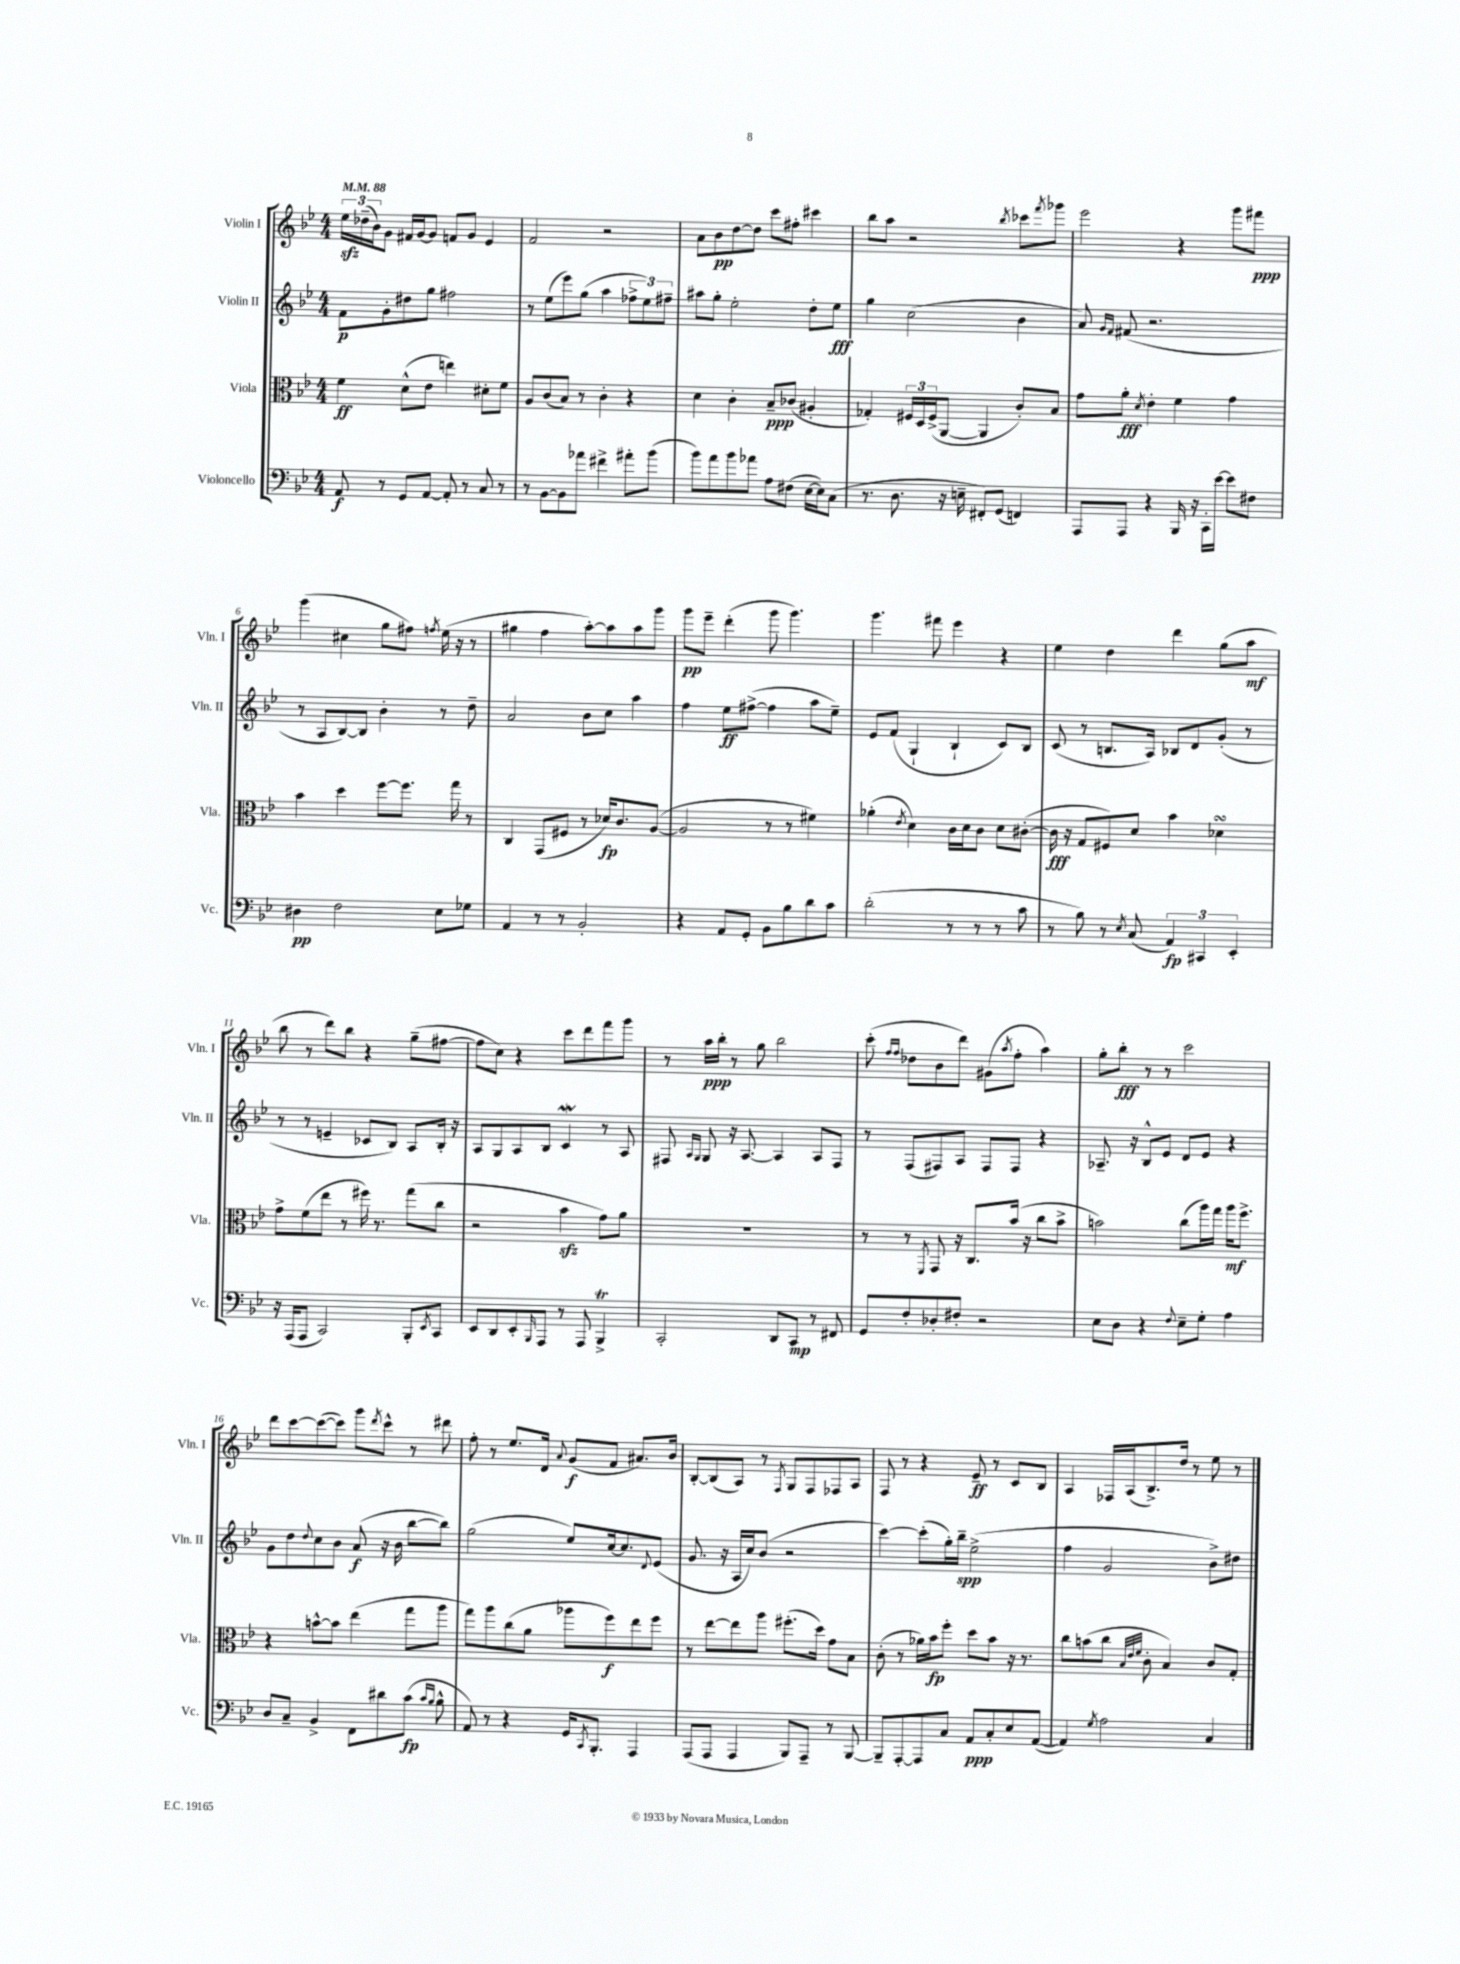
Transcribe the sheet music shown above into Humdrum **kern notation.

**kern	**dynam	**kern	**dynam	**kern	**dynam	**kern	**dynam
*part4	*part4	*part3	*part3	*part2	*part2	*part1	*part1
*staff4	*staff4	*staff3	*staff3	*staff2	*staff2	*staff1	*staff1
*I"Violoncello	*	*I"Viola	*	*I"Violin II	*	*I"Violin I	*
*I'Vc.	*	*I'Vla.	*	*I'Vln. II	*	*I'Vln. I	*
*clefF4	*	*clefC3	*	*clefG2	*	*clefG2	*
*k[b-e-]	*	*k[b-e-]	*	*k[b-e-]	*	*k[b-e-]	*
*M4/4	*	*M4/4	*	*M4/4	*	*M4/4	*
*MM88	*	*MM88	*	*MM88	*	*MM88	*
=1	=1	=1	=1	=1	=1	=1	=1
8AA/	f	4f\	ff	8f\L	p	24ee-zz\LL	.
.	.	.	.	.	.	(24dd-X~\	.
.	.	.	.	.	.	24b-\J)	.
8r	.	.	.	8g'\	.	8g\J	.
8GG/L	.	(8d^^\L	.	8dd#X\	.	16f#X/LL	.
.	.	.	.	.	.	[16g/J	.
[8AA/J	.	8e-\J	.	8gg\J	.	8g/J]	.
8AA'/]	.	4een\)	.	2ff#X\	.	8fn/L	.
8r	.	.	.	.	.	8g/J	.
8C/	.	8d#X'\L	.	.	.	4e-/	.
8r	.	8f\J	.	.	.	.	.
=2	=2	=2	=2	=2	=2	=2	=2
8r	.	8A/L	.	8r	.	2f/	.
[8BB-\L	.	(8c/	.	(8ee-\L	.	.	.
8BB-\]	.	8B-/J)	.	8eee-\)	.	.	.
8a-X\J	.	8r	.	(8gg\J	.	.	.
4f#X^\	.	4c'\	.	4aa\	.	2r	.
8a#X'\L	.	4r	.	12ff-X^\L	.	.	.
.	.	.	.	12ee-\)	.	.	.
(8b-\J	.	.	.	.	.	.	.
.	.	.	.	12ff#X~\J	.	.	.
=3	=3	=3	=3	=3	=3	=3	=3
8b-\L)	.	4d\	.	8aa#X\L	.	8a\L	.
8a\	.	.	.	8gg'\J	.	8b-\	pp
8b-\	.	4c'\	.	2ee-'\	.	[8dd\	.
8a-X\J	.	.	.	.	.	8dd\J]	.
8A\L	.	8B-~/L	ppp	.	.	8ccc\L	.
(8F#X\J	.	(8c-X/J	.	.	.	8ff#X'\J	.
[16E-\LL	.	4A#X'/	.	8dd'\L	.	4ccc#X\	.
16E-\J])	.	.	.	.	.	.	.
(8C\J	.	.	.	8ee-\J	fff	.	.
=4	=4	=4	=4	=4	=4	=4	=4
8.r	.	4G-X'/)	.	4gg\	.	8bb-\L	.
.	.	.	.	.	.	8aa\J	.
8.D\	.	.	.	.	.	.	.
.	.	24F#X/LL	.	(2cc\	.	2r	.
.	.	24D/	.	.	.	.	.
.	.	(24F#^/J	.	.	.	.	.
16r	.	[8AA/J	.	.	.	.	.
16En~\	.	.	.	.	.	.	.
8FF#X'/L)	.	4AA/]	.	.	.	.	.
(8GG/J	.	.	.	.	.	.	.
.	.	.	.	.	.	8qbb-/	.
4FFn/)	.	8c'/L)	.	4b-\	.	8ccc-X\L	.
.	.	.	.	.	.	8qfff/	.
.	.	8B-/J	.	.	.	8ggg-X\J	.
=5	=5	=5	=5	=5	=5	=5	=5
8AAA/L	.	8g\L	.	8a/)	.	2eee-\	.
.	.	.	.	16qqg/LL	.	.	.
.	.	.	.	16qqf/JJ	.	.	.
8AAA/J	.	8a'\J	fff	(8f#X/	.	.	.
.	.	8qd/	.	.	.	.	.
4r	.	4e-'\	.	2.r	.	.	.
16BBB-/	.	4f\	.	.	.	4r	.
16r	.	.	.	.	.	.	.
16CC'\LL	.	.	.	.	.	.	.
[16e-\JJ	.	.	.	.	.	.	.
8e-\L]	.	4g\	.	.	.	8ggg\L	.
8F#X\J	.	.	.	.	.	8fff#X\J	ppp
!!LO:LB:g=z
=6	=6	=6	=6	=6	=6	=6	=6
4D#X\	pp	4b-\	.	8r	.	(4ggg\	.
.	.	.	.	8A/L	.	.	.
2F\	.	4dd\	.	[8B-/)	.	4cc#X\	.
.	.	.	.	8B-/J]	.	.	.
.	.	[8ff\L	.	4b-'\	.	8gg\L	.
.	.	8.ff\J]	.	.	.	8ff#X\J)	.
.	.	.	.	.	.	8qffn/	.
8E-\L	.	.	.	8r	.	(16ee-\	.
.	.	16gg\	.	.	.	16r	.
8G-X\J	.	8r	.	8dd~\	.	8r	.
=7	=7	=7	=7	=7	=7	=7	=7
4AA/	.	4C/	.	2a/	.	4gg#X\	.
8r	.	(8GG/L	.	.	.	4ff\	.
8r	.	8F#X/J	.	.	.	.	.
2BB-'/	.	8r	.	8b-\L	.	[8aa'\L)	.
.	.	16d-X/KL)	fp	8cc\J	.	8aa\]	.
.	.	8.c/	.	.	.	.	.
.	.	.	.	4aa\	.	8aa\	.
.	.	([8A/J	.	.	.	8ggg\J	.
=8	=8	=8	=8	=8	=8	=8	=8
4r	.	2A/]	.	4ff\	.	8ggg\L	pp
.	.	.	.	.	.	8eee-~\J	.
8AA/L	.	.	.	8ee-\L	ff	(4ddd'\	.
8GG'/J	.	.	.	([8ff#X^\J	.	.	.
8BB-\L	.	8r	.	4ff#\]	.	8ggg\	.
8B-\	.	8r	.	.	.	4.ggg\)	.
8d\	.	4f#X\)	.	8aa\L	.	.	.
8c\J	.	.	.	8ee-~\J)	.	.	.
=9	=9	=9	=9	=9	=9	=9	=9
(2d'\	.	(4a-X'\	.	8e-/L	.	4.ggg\	.
.	.	.	.	(8f/J	.	.	.
.	.	8qe-/	.	.	.	.	.
.	.	4d\)	.	4G`/	.	.	.
.	.	.	.	.	.	8fff#X\	.
8r	.	16c\LL	.	4B-`/	.	4eee-\	.
.	.	16d\J	.	.	.	.	.
8r	.	8c\J	.	.	.	.	.
8r	.	8d\L	.	8c/L)	.	4r	.
8c\	.	([8c#X'\J	.	8B-/J	.	.	.
=10	=10	=10	=10	=10	=10	=10	=10
8r	.	16c#\]	fff	(8c/	.	4ee-\	.
.	.	16r	.	.	.	.	.
8B-\)	.	8G/L	.	8r	.	.	.
8r	.	8F#X/)	.	8.Bn/L	.	4dd\	.
8qE-/	.	.	.	.	.	.	.
(8C/	.	8d/J	.	.	.	.	.
.	.	.	.	16A/Jk)	.	.	.
6AA/)	fp	4b-\	.	8B-X/L	.	4ddd\	.
.	.	.	.	8d/	.	.	.
6CC#X/	.	.	.	.	.	.	.
.	.	4d-XsSSs\	.	(8g'/J	.	(8gg\L	.
6EE-'/	.	.	.	.	.	.	.
.	.	.	.	8r	.	8aa\J	mf
!!LO:LB:g=z
=11	=11	=11	=11	=11	=11	=11	=11
16r	.	8g^\L	.	8r	.	8bb-\	.
(16AAA/KL	.	.	.	.	.	.	.
8AAA/J	.	(8f\	.	8r	.	8r	.
2CC/)	.	8ee-\J	.	4en~/	.	8ddd\L)	.
.	.	8r	.	.	.	8bb-\J	.
.	.	16ff#X\)	.	8c-X/L	.	4r	.
.	.	8.r	.	.	.	.	.
.	.	.	.	8B-/J)	.	.	.
8BBB-'/L	.	(8gg\L	.	8A/L	.	(8gg~\L	.
8qEE-/	.	.	.	.	.	.	.
8CC/J	.	8cc\J	.	16B-'/Jk	.	[8ff#X\J	.
.	.	.	.	16r	.	.	.
=12	=12	=12	=12	=12	=12	=12	=12
8EE-/L	.	2r	.	8A/L	.	8ff#\L]	.
8DD/	.	.	.	8G/	.	8cc\J)	.
8EE-'/	.	.	.	8A/	.	4r	.
16qqBBB-/	.	.	.	.	.	.	.
8AAA/J	.	.	.	8B-/J	.	.	.
8r	.	4b-zz\	.	4cW/	.	8ccc\L	.
8AAA/	.	.	.	.	.	8ddd\	.
4BBB-T^/	.	8g\L)	.	8r	.	8fff\	.
.	.	8a\J	.	8A/	.	8ggg\J	.
=13	=13	=13	=13	=13	=13	=13	=13
2CC'/	.	1r	.	8F#X/	.	8r	.
.	.	.	.	16qqA/LL	.	.	.
.	.	.	.	16qqG/JJ	.	.	.
.	.	.	.	8G/	.	16aa\LL	ppp
.	.	.	.	.	.	16bb-'\JJ	.
.	.	.	.	16r	.	8r	.
.	.	.	.	[8.A/	.	.	.
.	.	.	.	.	.	8gg\	.
8DD/L	.	.	.	4A/]	.	2bb-\	.
8CC/J	mp	.	.	.	.	.	.
8r	.	.	.	8A/L	.	.	.
8FF#X/	.	.	.	8F#/J	.	.	.
=14	=14	=14	=14	=14	=14	=14	=14
8GG/L	.	8r	.	8r	.	(8ccc'\	.
.	.	.	.	.	.	16qqff/LL	.
.	.	.	.	.	.	16qqff/JJ	.
8F'/	.	8r	.	(8F/L	.	8dd-X\L	.
.	.	8qFF/	.	.	.	.	.
8D-X'/	.	8GG/	.	8F#X/)	.	8b-\	.
8F#X'/J	.	16r	.	8A/J	.	8ddd\J)	.
.	.	8.C/L	.	.	.	.	.
2r	.	.	.	8F#/L	.	(8g#X\L	.
.	.	.	.	.	.	8qaa/	.
.	.	(16b-/Jk	.	8F#/J	.	8ff'\J	.
.	.	16r	.	.	.	.	.
.	.	8cc\L	.	4r	.	4aa\)	.
.	.	8b-^\J	.	.	.	.	.
=15	=15	=15	=15	=15	=15	=15	=15
8E-\L	.	2bn\)	.	8.A-X~/	.	8gg'\L	.
8D\J	.	.	.	.	.	8bb-'\J	fff
.	.	.	.	16r	.	.	.
4r	.	.	.	8B-^^/L	.	8r	.
.	.	.	.	8e-/J	.	8r	.
8qqF/	.	.	.	.	.	.	.
8E-~\L	.	(8cc\L	.	8d/L	.	2ccc\	.
8G'\J	.	16aa\L)	.	8e-/J	.	.	.
.	.	16gg\JJ	.	.	.	.	.
4A\	.	16aa\KL	mf	4r	.	.	.
.	.	8.ff^\J	.	.	.	.	.
!!LO:LB:g=z
=16	=16	=16	=16	=16	=16	=16	=16
8D/L	.	4r	.	8g\L	.	8ddd\L	.
8C~/J	.	.	.	8dd\	.	[8ccc\	.
.	.	.	.	8qqdd/	.	.	.
4BB-^/	.	[8bn^^\L	.	8cc\	.	(8ccc\_	.
.	.	8b\J]	.	8b-\J	.	8ccc\J])	.
8FF\L	.	(4ee-\	.	(8a/	f	8ggg\L	.
.	.	.	.	.	.	8qddd/	.
8d#X\	.	.	.	16r	.	8ccc^^\J	.
.	.	.	.	16b-\	.	.	.
(8c\J	fp	8gg\L	.	[8bb-\L	.	8r	.
16qqc/LL	.	.	.	.	.	.	.
16qqB-/JJ	.	.	.	.	.	.	.
8B-^^\	.	8aa\J	.	8bb-\J])	.	8ddd#X\	.
=17	=17	=17	=17	=17	=17	=17	=17
8AA/)	.	8gg\L)	.	(2gg\	.	8ff'\	.
8r	.	8aa\	.	.	.	8r	.
4r	.	(8cc\	.	.	.	8.ee-/L	.
.	.	8a\J	.	.	.	.	.
.	.	.	.	.	.	16d/Jk	.
.	.	.	.	.	.	8qqa/	.
16GG/KL	.	8aa-X\L	.	8ee-/L)	.	(8g/L	f
8qCC/	.	.	.	.	.	.	.
8.BBB-'/J	.	.	.	.	.	.	.
.	.	8ff\)	f	[16cc/k	.	8f/J	.
.	.	.	.	8.cc/]	.	.	.
4AAA/	.	8ee-\	.	.	.	8.a#X/L)	.
.	.	.	.	8qqd/	.	.	.
.	.	8ff\J	.	(8e-/J	.	.	.
.	.	.	.	.	.	16b-/Jk	.
=18	=18	=18	=18	=18	=18	=18	=18
(8AAA/L	.	8r	.	8.g/	.	[8B-'/L	.
8AAA/J	.	[8ee-\L	.	.	.	(8B-/]	.
.	.	.	.	16r	.	.	.
4AAA/	.	8ee-\]	.	16A/LL	.	8A/J)	.
.	.	.	.	16cc/J)	.	.	.
.	.	8aa\J	.	(8b-/J	.	8r	.
.	.	.	.	.	.	8qF/	.
8BBB-/L)	.	(8.ff#X'\L	.	2r	.	8G/L	.
8AAA~/J	.	.	.	.	.	8F/	.
.	.	16dd\Jk)	.	.	.	.	.
8r	.	8g\L	.	.	.	8F-X/	.
[8BBB-/	.	8B-\J	.	.	.	8A/J	.
=19	=19	=19	=19	=19	=19	=19	=19
8BBB-~/L]	.	(8c'\	.	[4ccc\)	.	8F/	.
[8AAA'/	.	8r	.	.	.	8r	.
8AAA/]	.	16a-X\LL)	.	(8ccc'\L]	.	4r	.
.	.	16b-\J	fp	.	.	.	.
8C/J	.	8ff'\J	.	16gg'\L)	.	.	.
.	.	.	.	16bb-~\JJ	spp	.	.
8AA/L	ppp	8dd\L	.	(2ee-^\	.	8e-~/	ff
8C'/	.	8b-\J	.	.	.	8r	.
8E-/	.	16r	.	.	.	8c/L	.
.	.	8.r	.	.	.	.	.
([8AA/J	.	.	.	.	.	8B-/J	.
=20	=20	=20	=20	=20	=20	=20	=20
4AA/])	.	8cc\L	.	4ff\	.	4A/	.
.	.	(8bn\	.	.	.	.	.
8qG/	.	.	.	.	.	.	.
2A\	.	8cc\J	.	2g/	.	16F-X/LL	.
.	.	.	.	.	.	(16A/J	.
.	.	32qqB-/LLL	.	.	.	.	.
.	.	32qqe-/	.	.	.	.	.
.	.	32qqf/JJJ	.	.	.	.	.
.	.	8c'\	.	.	.	8.B-^/)	.
.	.	4B-/)	.	.	.	.	.
.	.	.	.	.	.	16dd/Jk	.
.	.	.	.	.	.	8r	.
4C/	.	8c/L	.	8b-^\L)	.	8ee-\	.
.	.	8G'/J	.	8dd#X\J	.	8r	.
==	==	==	==	==	==	==	==
*-	*-	*-	*-	*-	*-	*-	*-
